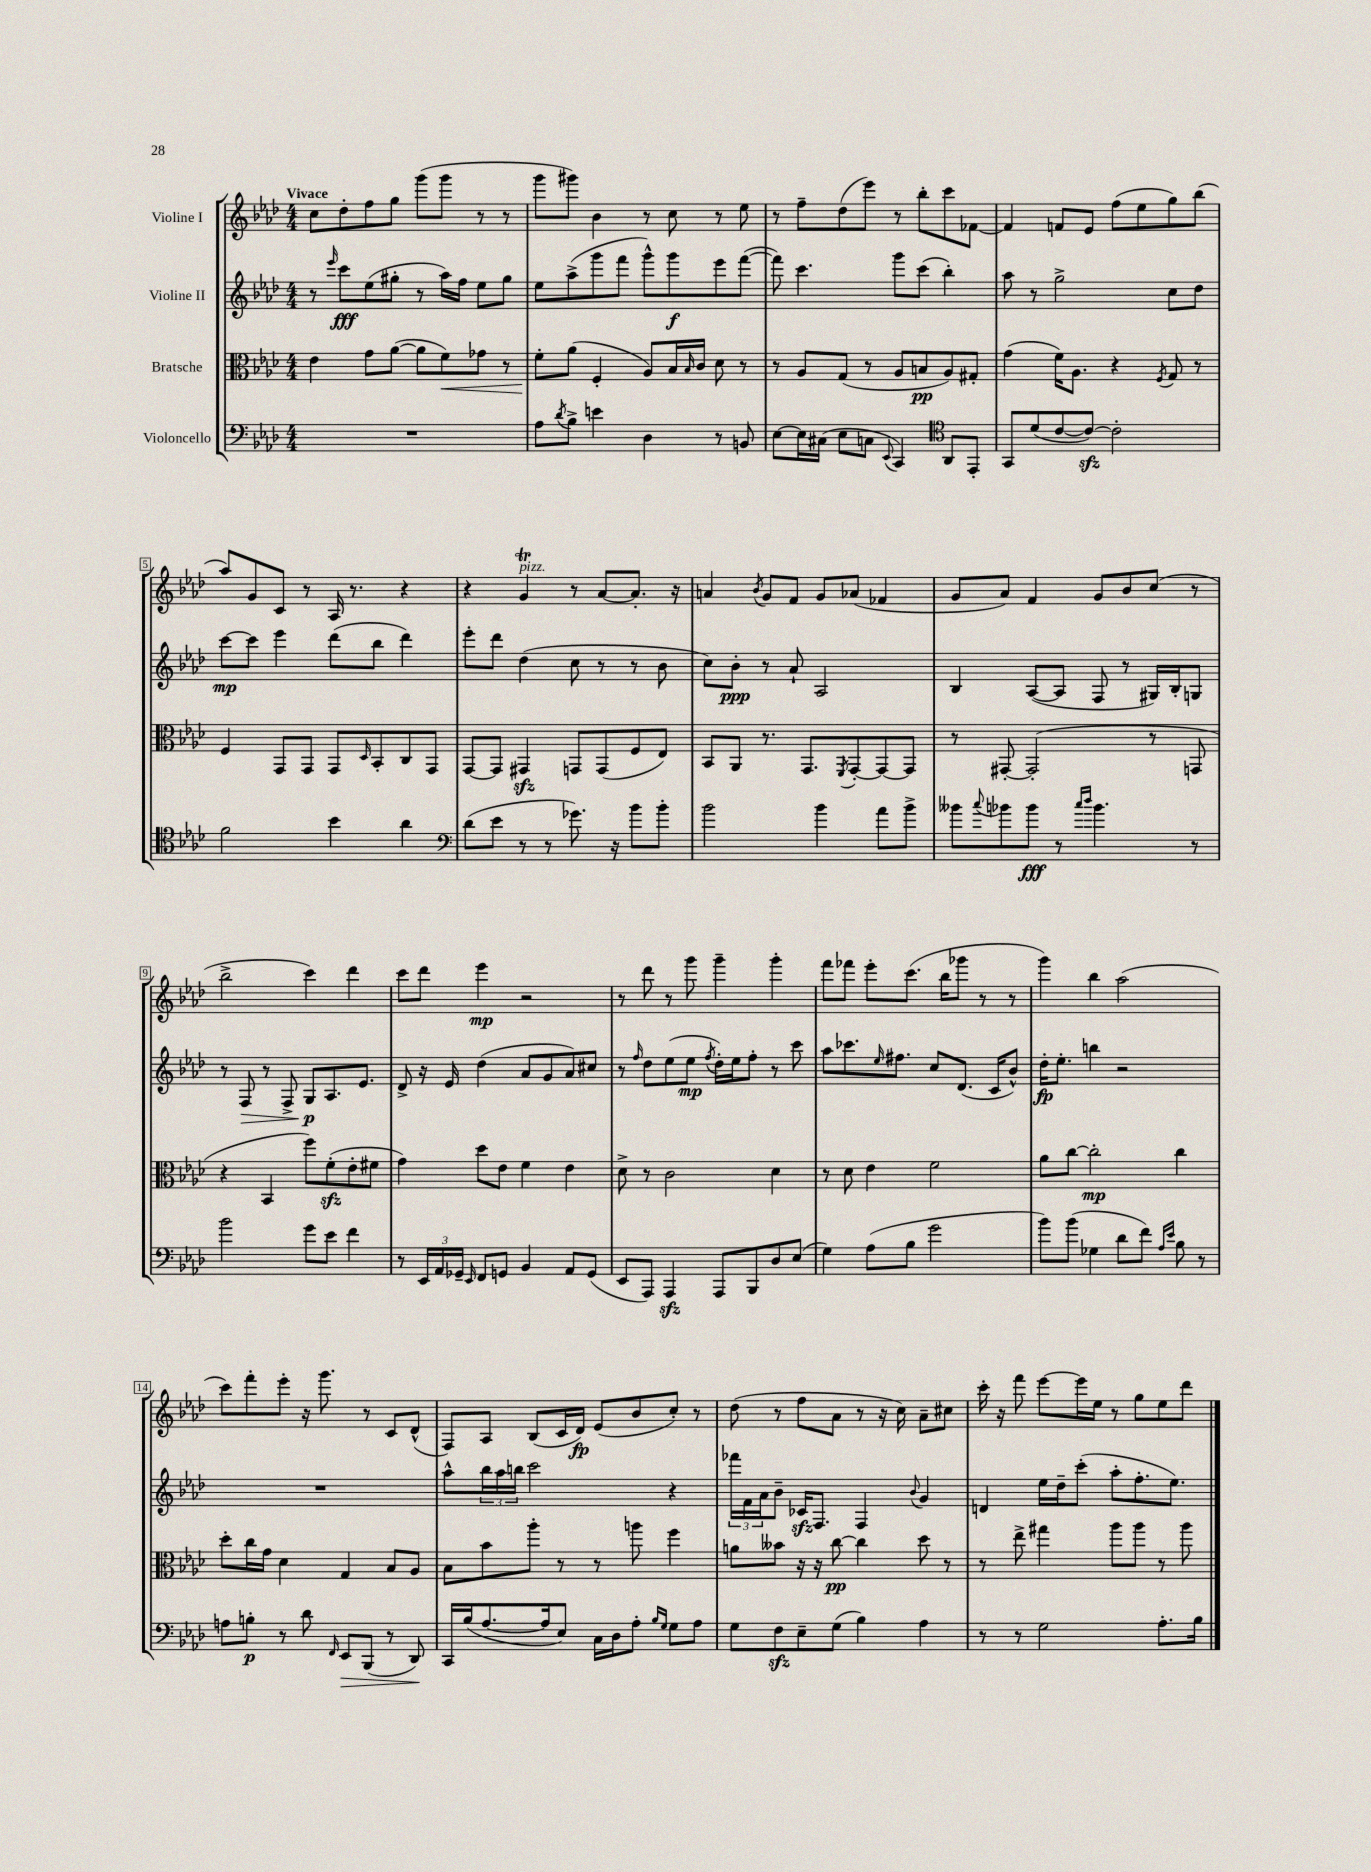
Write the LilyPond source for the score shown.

<<
\new StaffGroup <<
\new Staff = "s0" \with { instrumentName = "Violine I" } {
    \clef treble \key aes \major \numericTimeSignature \time 4/4 \tempo "Vivace"
    c''8 des''8-. f''8 g''8 g'''8( g'''8 r8 r8 |
    g'''8 gis'''8) bes'4 r8 c''8 r8 ees''8 |
    r8 f''8-- des''8( ees'''8) r8 bes''8-. c'''8 fes'8~ |
    fes'4 f'8 ees'8 f''8( ees''8 g''8) bes''8( |
    aes''8) g'8 c'8 r8 aes16 r8. r4 |
    r4 g'4\trill^\markup { \italic "pizz." } r8 aes'8~ aes'8.-. r16 |
    a'4 \acciaccatura { bes'8 } g'8 f'8 g'8 aes'8( fes'4 |
    g'8 aes'8) f'4 g'8 bes'8 c''8( r8 |
    bes''2-> c'''4) des'''4 |
    c'''8 des'''8 ees'''4\mp r2 |
    r8 des'''8 r8 g'''8 g'''4-- g'''4-. |
    f'''8 fes'''8 ees'''8-. c'''8.( bes''16 ges'''8 r8 r8 |
    g'''4) bes''4 aes''2( |
    c'''8) f'''8-. ees'''8-. r16 g'''8. r8 c'8 des'8-^( |
    f8) aes8 bes8( c'16 des'16\fp) ees'8( bes'8 c''8-.) r8 |
    des''8( r8 f''8 aes'8 r8 r16 c''16) aes'8-- cis''8 |
    c'''16-. r16 f'''8 ees'''8~ ees'''16 ees''16 r8 g''8 ees''8 des'''8 \bar "|." |
}
\new Staff = "s1" \with { instrumentName = "Violine II" } {
    \clef treble \key aes \major \numericTimeSignature \time 4/4
    r8 \grace { ees'''16 } c'''8\fff ees''8( gis''8-. r8 aes''16) f''16 ees''8 gis''8 |
    ees''8 aes''8->( g'''8 f'''8 g'''8-^) g'''8\f ees'''8 f'''8~( |
    f'''8) c'''4. g'''8 c'''8( bes''4-.) |
    aes''8 r8 g''2-> c''8 des''8 |
    c'''8~\mp c'''8 ees'''4 des'''8( bes''8 des'''4) |
    ees'''8-. des'''8 des''4( c''8 r8 r8 bes'8 |
    c''8) bes'8-.\ppp r8 aes'8-! aes2 |
    bes4 aes8~( aes8 f8 r8 gis16) bes16-. g8 |
    r8 f8\> r8 f8-> g8\p\! aes8. ees'8. |
    des'8-> r16 ees'16 des''4( aes'8 g'8 aes'8) cis''8 |
    r8 \grace { f''16 } des''8 ees''8( ees''8\mp \acciaccatura { f''8 } des''16-.) ees''16 f''8-. r8 c'''8 |
    aes''8 ces'''8. \grace { ees''16 } fis''8. c''8 des'8.( c'16 bes'8-^) |
    des''16-.\fp ees''8.-. b''4 r2 |
    R1 |
    aes''8-^ \tuplet 3/2 { bes''16 aes''16 b''16 } c'''2 r4 |
    \tuplet 3/2 { fes'''16 f'16 aes'16 } bes'8-- ces'16\sfz f8. f4 \appoggiatura { bes'8 } g'4 |
    d'4 ees''16 des''16-- c'''8-.( aes''8-. f''8.-. ees''8.) \bar "|." |
}
\new Staff = "s2" \with { instrumentName = "Bratsche" } {
    \clef alto \key aes \major \numericTimeSignature \time 4/4
    ees'4 g'8 aes'8~( aes'8 f'8\<) ges'8 r8 |
    f'8-.\! aes'8( f4-. aes8) bes16 \grace { bes16 } c'16 des'8 r8 |
    r8 aes8 g8( r8 aes8 b8\pp aes8) gis8-. |
    g'4( f'16) aes8. r4 \acciaccatura { f8 } g8 r8 |
    f4 g,8 g,8 g,8 \grace { des16 } bes,8-. c8 g,8 |
    g,8~ g,8 gis,4\sfz g,8 g,8( f8 ees8) |
    bes,8 aes,8 r8. g,8. \acciaccatura { f,8 } g,8~-. g,8~ g,8 |
    r8 gis,8~-. gis,2-.( r8 g,8 |
    r4 bes,4 f''8) f'8-.\sfz( ees'8-. fis'8 |
    g'4) des''8 ees'8 f'4 ees'4 |
    des'8-> r8 c'2 des'4 |
    r8 des'8 ees'4 f'2 |
    aes'8 c''8~ c''2-.\mp c''4 |
    des''8-. c''16 g'16 des'4 g4 bes8 aes8 |
    bes8 bes'8 aes''8-. r8 r8 a''8 f''4 |
    a'8 beses'8 r16 r16 c''8~\pp c''4 des''8 r8 |
    r8 ees''8-> gis''4 aes''8 aes''8 r8 aes''8 \bar "|." |
}
\new Staff = "s3" \with { instrumentName = "Violoncello" } {
    \clef bass \key aes \major \numericTimeSignature \time 4/4
    R1 |
    aes8 \acciaccatura { des'8 } bes8-> e'4 des4 r8 b,8 |
    ees8~ ees16 cis16( ees8 c8 \appoggiatura { ees,8 } c,4) \clef tenor aes,8 ees,8-. |
    g,8 des'8( c'8~ c'8~\sfz) c'2-. |
    f'2 bes'4 aes'4 |
    \clef bass des'8( ees'8 r8 r8 ges'8.) r16 bes'8 bes'8-. |
    bes'2 bes'4 aes'8 bes'8-> |
    beses'8 \appoggiatura { c''8 } bes'8 bes'8\fff r8 \grace { c''16 des''16 } bes'4. r8 |
    bes'2 g'8 ees'8 f'4 |
    r8 \tuplet 3/2 { ees,16 aes,16 ges,16-- } \grace { ees,16 } f,8 g,8 bes,4 aes,8 g,8( |
    ees,8 aes,,8) aes,,4\sfz aes,,8 bes,,8 des8 ees8( |
    g4) aes8( bes8 g'2 |
    bes'8) bes'8( ges4 des'8 f'8) \grace { aes16 ees'16 } bes8 r8 |
    a8 b8-.\p r8 des'8 \grace { f,16 } ees,8\> bes,,8( r8 des,8\!) |
    c,16 bes16( aes8.~ aes16 ees8) c16 des16 aes8-. \grace { bes16 g16 } g8 aes8 |
    g8 f8\sfz ees8-- g8( bes4) aes4 |
    r8 r8 g2 aes8.-. bes16 \bar "|." |
}
>>
>>
\layout { \context { \Score \override BarNumber.stencil = #(make-stencil-boxer 0.1 0.3 ly:text-interface::print) } }
